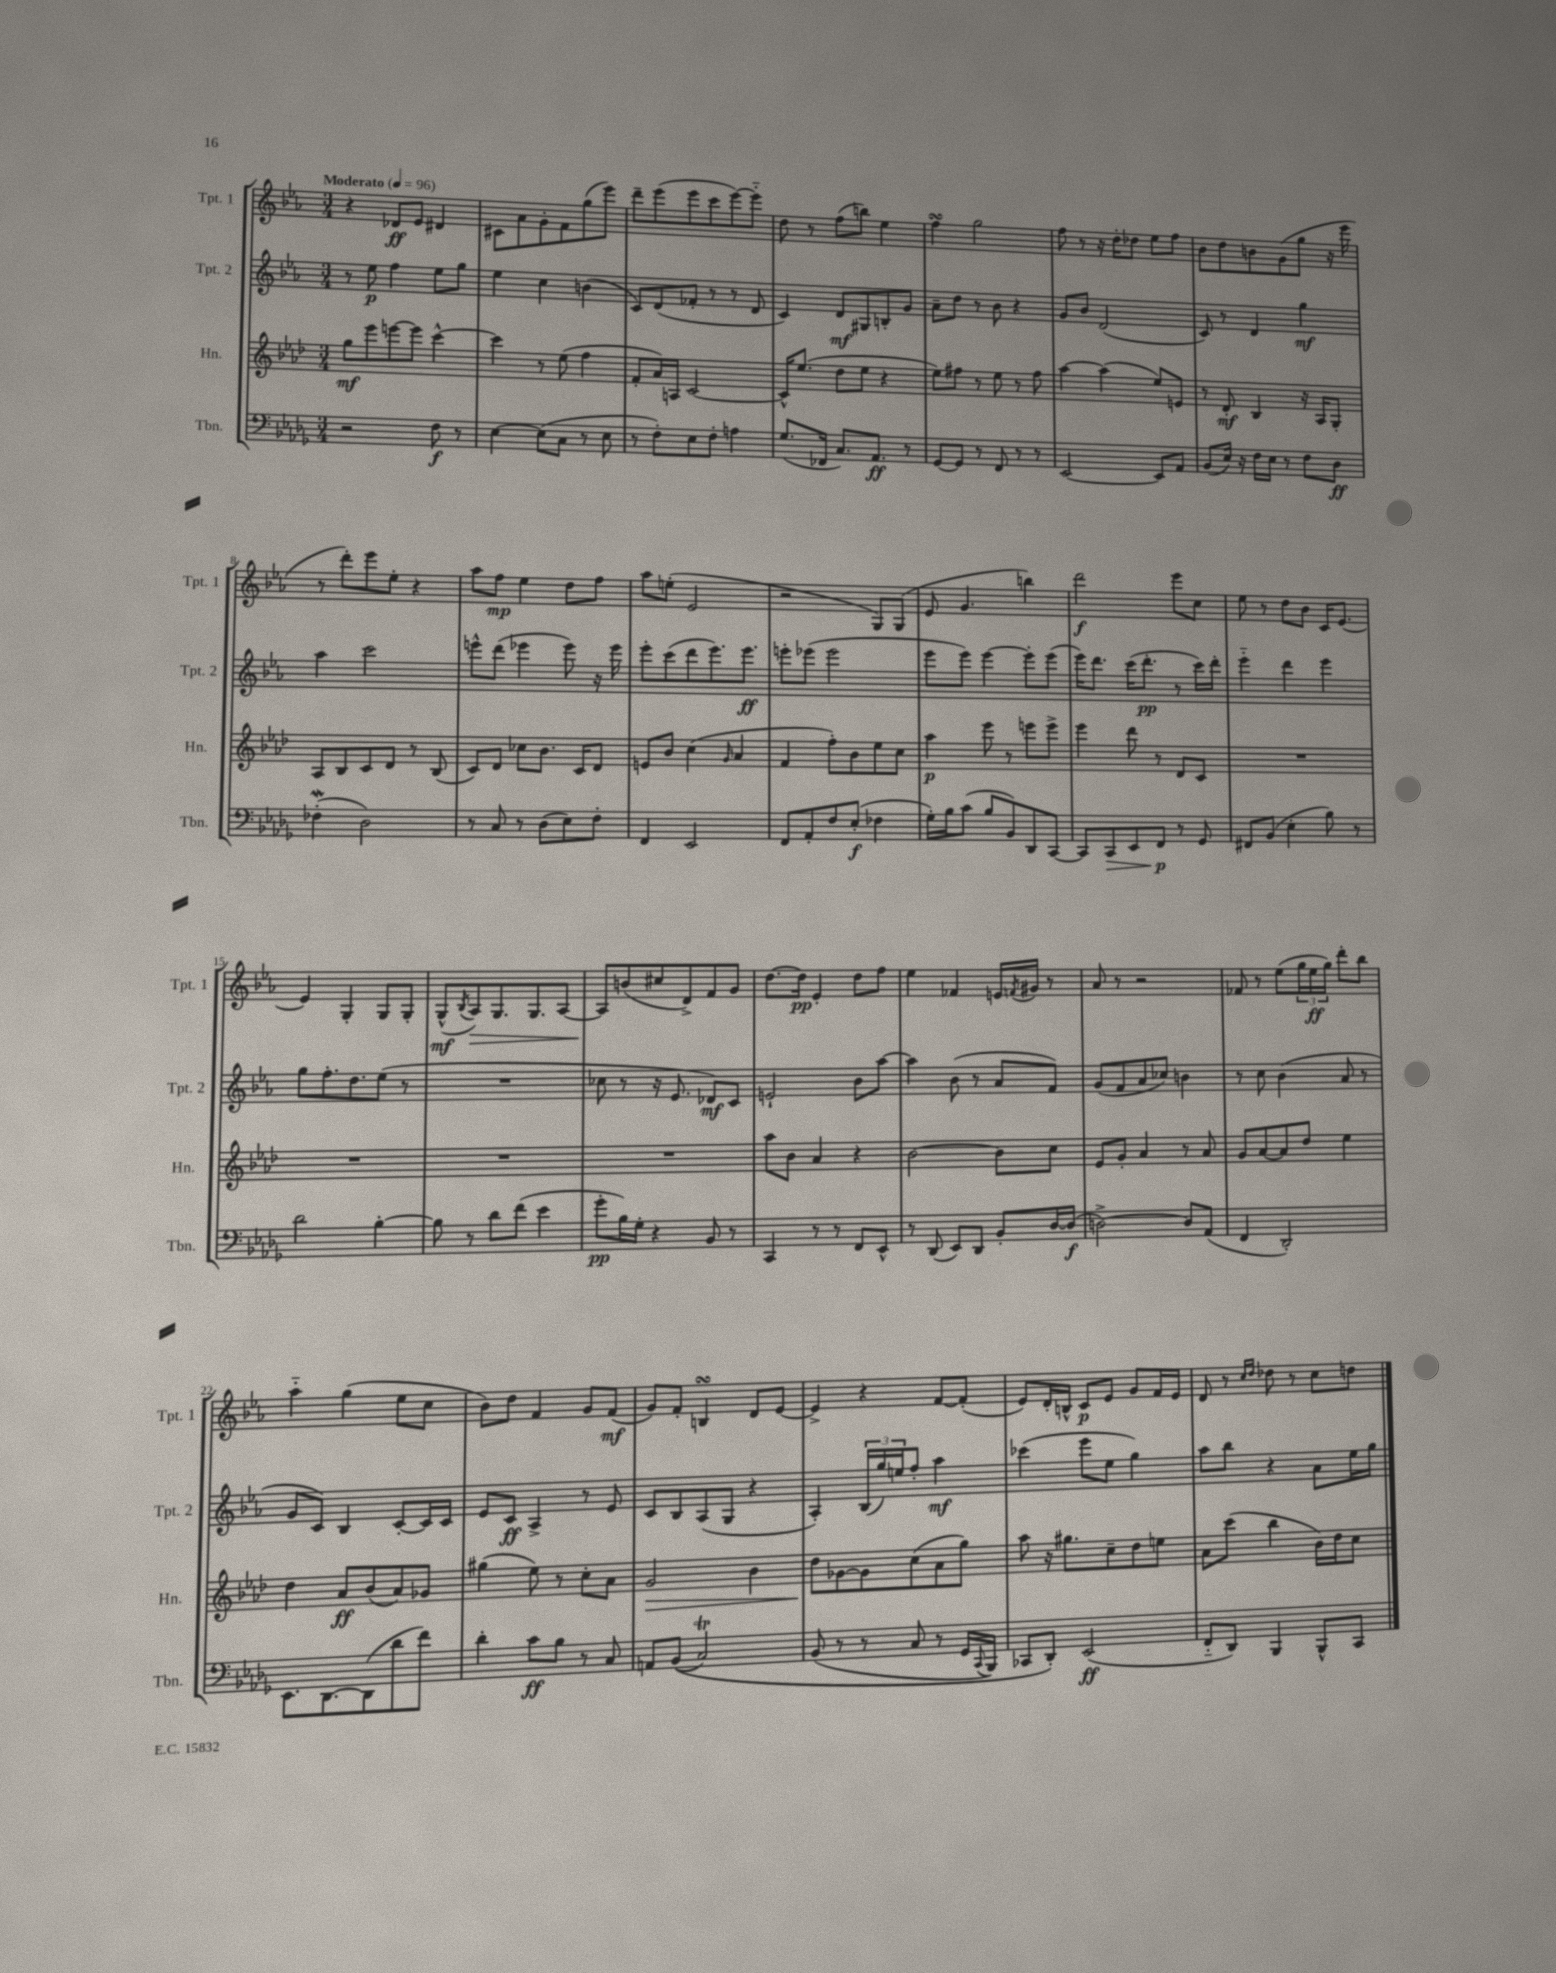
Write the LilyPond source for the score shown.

<<
\new StaffGroup <<
\new Staff = "s0" \with { instrumentName = "Tpt. 1" shortInstrumentName = "Tpt. 1" } {
    \clef treble \key ees \major \numericTimeSignature \time 3/4 \tempo "Moderato" 4 = 96
    r4 des'8\ff ees'8 dis'4 |
    cis'8 aes'8 g'8-. f'8 g''8( ees'''8) |
    d'''8-- ees'''8( ees'''8 c'''8 ees'''8~) ees'''8-_ |
    d''8 r8 f''8( b''8) ees''4 |
    f''4\turn g''2 |
    f''8 r8 r16 d''16-. des''8 ees''8 f''8 |
    bes'8 d''8 b'8 g'8( g''8 r16 ees'''16 |
    r8 d'''8-.) ees'''8 ees''8-. r4 |
    aes''8 f''8\mp ees''4 d''8 f''8 |
    aes''8 e''8-.( ees'2 |
    r2 g8) g8( |
    ees'8 g'4. b''4) |
    d'''2\f ees'''8 c''8 |
    ees''8 r8 d''8 bes'8 c'16 ees'8.~ |
    ees'4 g4-. g8 g8-. |
    g8-^\mf( \acciaccatura { bes8 } aes8\>) g8. g8. aes8~ |
    aes8\! b'8( cis''8 d'8->) f'8 g'8 |
    d''8.~ d''16\pp ees'4-. d''8 f''8 |
    ees''4 fes'4 e'16 \acciaccatura { f'8 } gis'16 r8 |
    aes'8 r8 r2 |
    fes'8 r8 ees''8( \tuplet 3/2 { g''16 ees''16\ff g''16) } d'''8-. bes''8 |
    aes''4-_ g''4( ees''8 c''8 |
    bes'8) d''8 f'4 g'8 f'8\mf( |
    g'8) f'8-. b4\turn d'8 ees'8~ |
    ees'4-> r4 f'8~ f'8-.( |
    ees'8) d'16-. b16-^ c'8\p ees'8 g'8 f'16 ees'16 |
    d'8 r8 \grace { c''16 d''16 } des''8 r8 c''8 d''8 \bar "|." |
}
\new Staff = "s1" \with { instrumentName = "Tpt. 2" shortInstrumentName = "Tpt. 2" } {
    \clef treble \key ees \major \numericTimeSignature \time 3/4
    r8 ees''8\p f''4 ees''8 g''8 |
    ees''4 c''4 b'4( |
    c'8) d'8( fes'8-. r8 r8 d'8 |
    c'4) d'8\mf gis8 b8-. g'8 |
    aes'8-- d''8 r8 bes'8 r4 |
    g'8 bes'8 d'2( |
    c'8) r8 d'4 g''4\mf |
    aes''4 c'''2 |
    e'''8-^ d'''8( ees'''4 ees'''8) r16 ees'''16 |
    ees'''8-. c'''8( d'''8 ees'''8.) ees'''8.\ff |
    e'''8-. ees'''8( ees'''2 |
    ees'''8 ees'''8) ees'''4~ ees'''8-. ees'''8( |
    ees'''16) d'''8. c'''16( d'''8.-.\pp r8 c'''16) d'''16-. |
    ees'''4-_ d'''4 ees'''4 |
    g''8 f''8.-. d''8. ees''8( r8 |
    R2. |
    ces''8 r8 r16 ees'8. des'8\mf) c'8 |
    e'2-! bes'8 aes''8~ |
    aes''4 bes'8( r8 aes'8 f'8) |
    g'8( f'8 aes'8 ces''8) b'4 |
    r8 c''8 bes'4( aes'8 r8 |
    g'8 c'8) bes4 c'8~-. c'16 c'16 |
    ees'8 c'8\ff aes4-> r8 ees'8 |
    c'8 bes8 aes8( g8 r4 |
    aes4-.) \tuplet 3/2 { bes16( g''16) e''16 } f''8-. aes''4\mf |
    ces'''4( ees'''8 ees''8 g''4) |
    aes''8 bes''8 r4 aes'8 ees''16 g''16 \bar "|." |
}
\new Staff = "s2" \with { instrumentName = "Hn." shortInstrumentName = "Hn." } {
    \clef treble \key aes \major \numericTimeSignature \time 3/4
    g''8\mf ees'''8 e'''8~ e'''8 c'''4~-^ |
    c'''4 r8 ees''8( f''4 |
    f'8-. aes'16) a16 c'2~ |
    c'16-^ ees''8.( des''8 ees''8 r4 |
    ees''8) fis''8 r8 ees''8 r8 fis''8 |
    aes''4~ aes''4( ees''8) e'8 |
    r8 des'8-.\mf bes4 r16 aes16 g8-. |
    aes8 bes8 c'8 des'8 r8 bes8( |
    c'8) des'8 ces''8 bes'8. c'16 des'8 |
    e'8 bes'8 c''4( \grace { g'16 } aes'4 |
    f'4 f''8-.) bes'8 ees''8 c''8 |
    aes''4\p ees'''8 r8 e'''8 e'''8-> |
    ees'''4 des'''8 r8 des'8 c'8 |
    R2. |
    R2. |
    R2. |
    R2. |
    aes''8 bes'8 aes'4 r4 |
    bes'2~ bes'8 c''8 |
    ees'8 g'8-. aes'4 r8 aes'8 |
    g'8 aes'8~ aes'8 des''8 ees''4 |
    des''4 aes'8\ff bes'8( aes'8) ges'8 |
    gis''4( ees''8) r8 c''8-. aes'8 |
    g'2\> bes'4 |
    des''8\! ges'8~ ges'8 c''8( aes'8 g''8) |
    aes''8 r16 gis''8. c''8-- des''8 e''8 |
    aes'8 c'''8( bes''4 bes'16) des''16 c''8 \bar "|." |
}
\new Staff = "s3" \with { instrumentName = "Tbn." shortInstrumentName = "Tbn." } {
    \clef bass \key des \major \numericTimeSignature \time 3/4
    r2 f8\f r8 |
    ees4~ ees8( c8 r8 ees8 |
    r8 f8-.) ees8 f8-. a4 |
    ges8.( fes,16 c8.) aes,8.\ff r8 |
    ges,8~ ges,8 r8 f,8 r8 r8 |
    ees,2~ ees,8 aes,8 |
    bes,8( ees16) r16 f16 ees16 r8 f8 des8\ff |
    fes4-.\mordent( des2) |
    r8 c8 r8 des8( ees8) f8-. |
    f,4 ees,2 |
    f,8 aes,8-. f8 ees8-.\f( fes4 |
    ges16-.) bes16 c'8( bes8 bes,8) des,8 c,8~ |
    c,8 c,8\> ees,8 f,8\p\! r8 ges,8 |
    fis,8 bes,8( ees4-. bes8) r8 |
    des'2 bes4~-. |
    bes8 r8 des'8 f'8( ees'4 |
    ges'8-.\pp bes16) ges16-. r4 bes,8 r8 |
    c,4 r8 r8 f,8 ees,8-^ |
    r8 des,8( ees,8) des,8 bes,8-. des16~ des16\f( |
    d2~->) d8 aes,8( |
    f,4 des,2-.) |
    ees,8. des,8.~ des,8( des'8 f'8) |
    des'4-. c'8\ff bes8 r8 c8 |
    a,8 bes,8(\( c2\trill) |
    bes,8( r8 r8 c8 r8 ges,16 \appoggiatura { c,8 } bes,,16) |
    ces,8 des,8-.\) ees,2\ff( |
    f,8-_ des,8) bes,,4 bes,,8-^ c,8 \bar "|." |
}
>>
>>
